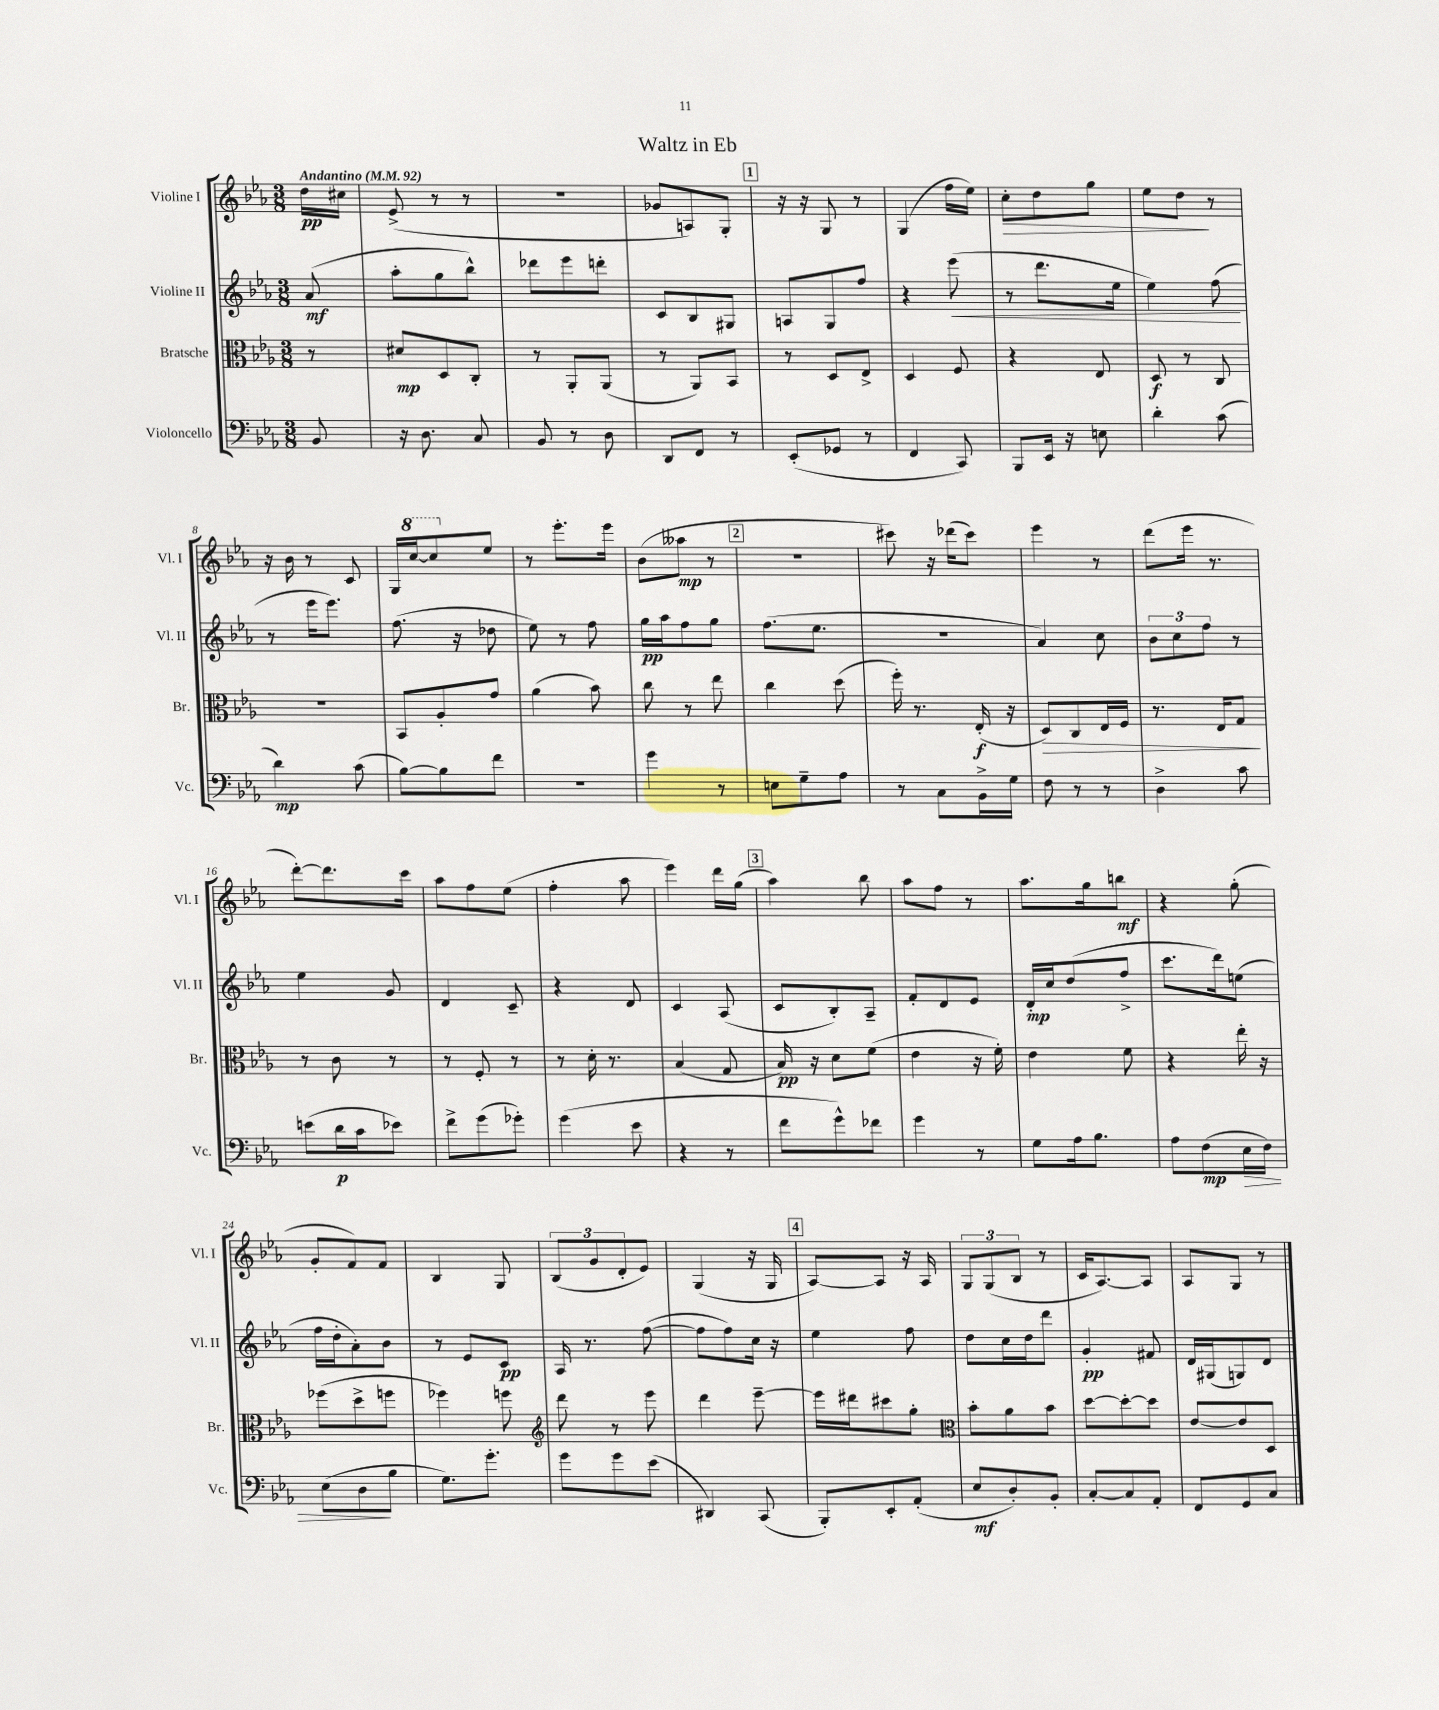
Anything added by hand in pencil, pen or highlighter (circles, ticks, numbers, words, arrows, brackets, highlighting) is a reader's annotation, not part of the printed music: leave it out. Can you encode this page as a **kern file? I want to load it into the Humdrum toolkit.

**kern	**kern	**kern	**kern
*staff4	*staff3	*staff2	*staff1
*clefF4	*clefC3	*clefG2	*clefG2
*k[b-e-a-]	*k[b-e-a-]	*k[b-e-a-]	*k[b-e-a-]
*M3/8	*M3/8	*M3/8	*M3/8
*MM92	*MM92	*MM92	*MM92
8BB-	8r	(8a-	16dd
.	.	.	16cc#
=	=	=	=
16r	8d#	8aa-'	(8e-^
8.D	.	.	.
.	8D	8gg	8r
8C	8C'	8bb-^^)	8r
=	=	=	=
8BB-	8r	8ddd-	4.r
8r	8AA-'	8eee-	.
8D	(8AA-	8ddd'	.
=	=	=	=
8DD	8r	8c	8g-
8FF	8AA-)	8B-	8A)
8r	8BB-	8G#	8G'
=	=	=	=
(8EE-'	8r	8A	16r
.	.	.	16r
8GG-	8D	8G	8G
8r	8E-^	8ff	8r
=	=	=	=
4FF	4D	4r	(4G
8CC)	8F	(8eee-	16ff
.	.	.	16ee-)
=	=	=	=
8BBB-	4r	8r	8cc'
16EE-	.	8.ddd	8dd
16r	.	.	.
8E	8E-	.	8gg
.	.	16ee-	.
=	=	=	=
4d'	8D	4ee-)	8ee-
.	8r	.	8dd
(8c	8C	(8ff	8r
=	=	=	=
4d)	4.r	8r	16r
.	.	.	16b-
.	.	16eee-	8r
.	.	8.eee-)	.
(8c	.	.	8c
=	=	=	=
[8B-)	8BB-	(8.ff	16G
.	.	.	[16ccc
8B-]	8A-'	.	8ccc]
.	.	16r	.
8f	8g	8dd-	8ee-
=	=	=	=
4.r	(4a-	8ee-)	8r
.	.	8r	8.eee-'
.	8b-)	8ff	.
.	.	.	16eee-
=	=	=	=
4g	8cc	16gg	(8b-
.	.	16aa-	.
.	8r	8ff	8aa--
8r	8ee-	8gg	8r
=	=	=	=
8E	4cc	(8.ff	4.r
8G~	.	.	.
.	.	8.ee-	.
8A-	(8dd	.	.
=	=	=	=
8r	16ff')	4.r	8ccc#)
.	8.r	.	.
8C	.	.	16r
.	.	.	(16ddd-
16BB-^	(16E-'	.	8ccc#)
16G	16r	.	.
=	=	=	=
8F	8D)	4a-)	4eee-
8r	8C	.	.
8r	16E-	8cc	8r
.	16F	.	.
=	=	=	=
4D^	8.r	12b-	(8ddd
.	.	12cc	.
.	.	.	16eee-
.	.	12ff	.
.	16E-	.	8.r
8c	8G	8r	.
=	=	=	=
(8e	8r	4ee-	[8ddd')
16d	8c	.	8.ddd]
16c	.	.	.
8e-)	8r	8g	.
.	.	.	16ccc
=	=	=	=
8f^	8r	4d	8aa-
(8g	8F'	.	8ff
8g-')	8r	8c~	(8ee-
=	=	=	=
(4g	8r	4r	4ff'
.	16d'	.	.
.	8.r	.	.
8e-	.	8d	8aa-
=	=	=	=
4r	(4B-	4c	4eee-)
8r	8G	(8A-	16ddd
.	.	.	(16gg
=	=	=	=
8f	16B-)	8c	4aa-)
.	16r	.	.
8g^^)	8d	8B-')	.
8f-	(8f	8A-~	8bb-
=	=	=	=
4g	4e-	8f'	8aa-
.	.	8d	8ff
8r	16r	8e-	8r
.	16f')	.	.
=	=	=	=
8G	4e-	16d'	8.aa-
.	.	16cc	.
16A-	.	(8dd	.
8.B-	.	.	16gg
.	8f	8ff^	8bb
=	=	=	=
8A-	4r	8.ccc	4r
(8F	.	.	.
.	.	16ddd)	.
16E-	16ee-'	(8ee	(8gg'
16F)	16r	.	.
=	=	=	=
(8E-	(8ff-	16ff	8g'
.	.	16dd'	.
8D	8dd^	8a-')	8f)
8B-	8ff	8b-	8f
=	=	=	=
8.G)	4ff-)	8r	4B-
.	.	8e-	.
8.g'	.	.	.
.	8ff	8c	8G
=	=	=	=
*	*clefG2	*	*
8g	8ddd	16A-	(12B-
.	.	8.r	.
.	.	.	12g
8g	8r	.	.
.	.	.	12d'
(8e-	8eee-	([8ff	8e-)
=	=	=	=
4DD#)	4ddd	8ff]	(4G
.	.	8ff)	.
(8CC	[8eee-~	16cc	16r
.	.	16r	16G
=	=	=	=
8BBB-')	16eee-]	4ee-	[8A-)
.	16ddd#	.	.
8EE-'	8ccc#	.	8A-]
(8AA-'	8gg'	8ff	16r
.	.	.	16A-
=	=	=	=
*	*clefC3	*	*
8E-	8b-'	8dd	12G
.	.	.	(12G
8D')	8a-	16cc	.
.	.	.	12B-
.	.	16dd	.
8BB-'	8b-	8ddd	8r
=	=	=	=
[8C'	[8dd	4g'	16c
.	.	.	[8.A-)
8C]	8dd'_	.	.
8AA-'	8dd]	8f#	8A-]
=	=	=	=
8FF	[8e-	16d	8A-
.	.	(16G#	.
8GG	8e-]	8G)	8G
8C	8D	8d	8r
==	==	==	==
*-	*-	*-	*-
